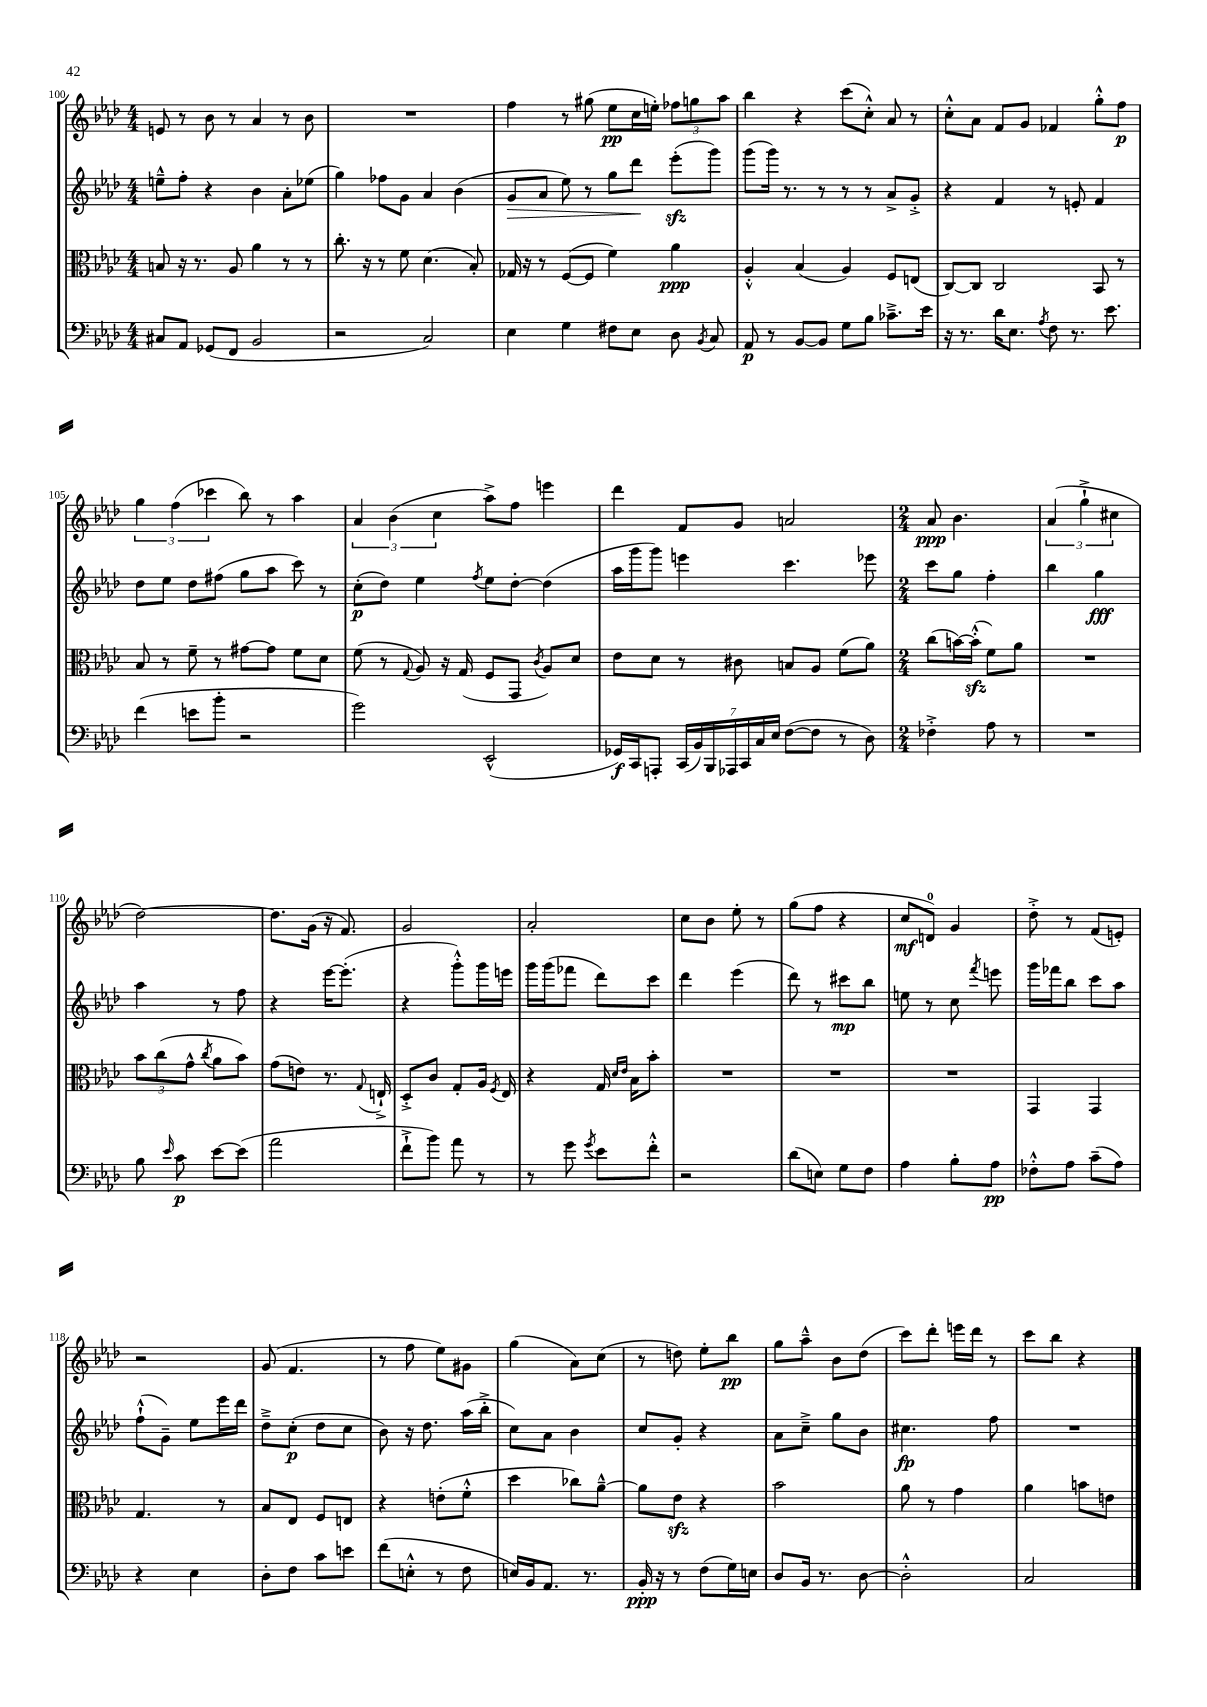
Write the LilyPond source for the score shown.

<<
\new StaffGroup <<
\new Staff = "s0" {
    \clef treble \key aes \major \numericTimeSignature \time 4/4
    \autoBeamOff e'8 r8 bes'8 r8 aes'4 r8 bes'8 |
    R1 |
    f''4 r8 gis''8( ees''8[\pp c''16 e''16]-.) \tuplet 3/2 { fes''8[ g''8 aes''8] } |
    bes''4 r4 c'''8[( c''8]-.-^) aes'8 r8 |
    c''8[-.-^ aes'8] f'8[ g'8] fes'4 g''8[-.-^ f''8]\p |
    \tuplet 3/2 { g''4 f''4( ces'''4 } bes''8) r8 aes''4 |
    \tuplet 3/2 { aes'4 bes'4( c''4 } aes''8[->) f''8] e'''4 |
    des'''4 f'8[ g'8] a'2 |
    \numericTimeSignature \time 2/4 aes'8\ppp bes'4. |
    \tuplet 3/2 { aes'4( g''4-!-> cis''4 } |
    des''2~) |
    des''8.[ g'16]( r16 f'8.) |
    g'2 |
    aes'2-. |
    c''8[ bes'8] ees''8-. r8 |
    g''8[( f''8] r4 |
    c''8[\mf d'8]-0) g'4 |
    des''8-.-> r8 f'8[( e'8]-.) |
    r2 |
    g'8( f'4. |
    r8 f''8 ees''8[) gis'8] |
    g''4( aes'8[) c''8]( |
    r8 d''8) ees''8[-. bes''8]\pp |
    g''8[ aes''8]---^ bes'8[ des''8]( |
    c'''8[) des'''8]-. e'''16[ des'''16] r8 |
    c'''8[ bes''8] r4 \bar "|." |
}
\new Staff = "s1" {
    \clef treble \key aes \major \numericTimeSignature \time 4/4
    \autoBeamOff e''8[---^ f''8]-. r4 bes'4 aes'8[-. ees''8]( |
    g''4) fes''8[ g'8] aes'4 bes'4( |
    g'8[\> aes'8] ees''8) r8 g''8[ des'''8]\! ees'''8[-.\sfz( g'''8]) |
    g'''8[( g'''16]) r8. r8 r8 r8 aes'8[-> g'8]-.-> |
    r4 f'4 r8 e'8-. f'4 |
    des''8[ ees''8] des''8[ fis''8]( g''8[ aes''8] c'''8) r8 |
    c''8[-.\p( des''8]) ees''4 \acciaccatura { f''8 } ees''8[ des''8]~-. des''4( |
    aes''16[ g'''16 g'''8]) e'''4 c'''4. ees'''8 |
    \numericTimeSignature \time 2/4 c'''8[ g''8] f''4-. |
    bes''4 g''4\fff |
    aes''4 r8 f''8 |
    r4 ees'''16[~ ees'''8.]-.( |
    r4 g'''8[-.-^) g'''16 e'''16] |
    g'''16[ g'''16( fes'''8] des'''8[) c'''8] |
    des'''4 ees'''4( |
    des'''8) r8 cis'''8[\mp bes''8] |
    e''8 r8 c''8 \acciaccatura { f'''8 } e'''8 |
    g'''16[ fes'''16 bes''8] c'''8[ aes''8] |
    f''8[-!-^( g'8]--) ees''8[ ees'''16 des'''16] |
    des''8[---> c''8]-.\p( des''8[ c''8] |
    bes'8) r16 des''8. aes''16[( bes''16]-.-> |
    c''8[) aes'8] bes'4 |
    c''8[ g'8]-. r4 |
    aes'8[ c''8]---> g''8[ bes'8] |
    cis''4.\fp f''8 |
    R2 \bar "|." |
}
\new Staff = "s2" {
    \clef alto \key aes \major \numericTimeSignature \time 4/4
    \autoBeamOff b8 r16 r8. aes8 aes'4 r8 r8 |
    c''8.-. r16 r8 f'8 des'4.( bes8-.) |
    ges16 r16 r8 f8[~( f8] f'4) aes'4\ppp |
    aes4-.-^ bes4( aes4) f8[ e8]( |
    c8[~) c8] c2 bes,8 r8 |
    bes8 r8 f'8-- r8 gis'8[~ gis'8] f'8[ des'8] |
    f'8( r8 \appoggiatura { g8 } aes8) r16 g16( f8[ g,8] \acciaccatura { c'8 } aes8[) des'8] |
    ees'8[ des'8] r8 cis'8 b8[ aes8] f'8[( aes'8]) |
    \numericTimeSignature \time 2/4 c''8[( b'16~) b'16]-.-^\sfz( f'8[) aes'8] |
    R2 |
    \tuplet 3/2 { bes'8[ c''8( g'8]-^ } \acciaccatura { c''8 } aes'8[ bes'8]) |
    g'8[( e'8]) r8. \appoggiatura { g8 } e16-!-> |
    des8[-.-> c'8] g8[-. aes16] \acciaccatura { f8 } ees16 |
    r4 g16 \grace { des'16[ ees'16] } bes16[ bes'8]-. |
    R2 |
    R2 |
    R2 |
    g,4 g,4 |
    g4. r8 |
    bes8[ ees8] f8[ e8] |
    r4 e'8[-.( f'8]-.-^ |
    des''4 ces''8[) aes'8]~---^ |
    aes'8[ ees'8]\sfz r4 |
    bes'2 |
    aes'8 r8 g'4 |
    aes'4 b'8[ e'8] \bar "|." |
}
\new Staff = "s3" {
    \clef bass \key aes \major \numericTimeSignature \time 4/4
    \autoBeamOff cis8[ aes,8] ges,8[( f,8] bes,2 |
    r2 c2) |
    ees4 g4 fis8[ ees8] des8 \acciaccatura { bes,8 } c8 |
    aes,8\p r8 bes,8[~ bes,8] g8[ bes8] ces'8.[---> ees'16] |
    r16 r8. des'16[ ees8.] \acciaccatura { aes8 } f8 r8. ees'8. |
    f'4( e'8[ bes'8]-. r2 |
    g'2) ees,2-^( |
    ges,16[\f) c,16 a,,8]-. \tuplet 7/4 { c,16[( bes,16) bes,,16 aes,,16 c,16 c16 ees16] } f8[~( f8] r8 des8) |
    \numericTimeSignature \time 2/4 fes4-.-> aes8 r8 |
    R2 |
    bes8 \grace { ees'16 } c'8\p ees'8[~ ees'8]( |
    aes'2 |
    f'8[-!-> bes'8]) aes'8 r8 |
    r8 g'8 \acciaccatura { g'8 } ees'8[ f'8]-.-^ |
    r2 |
    des'8[( e8]) g8[ f8] |
    aes4 bes8[-. aes8]\pp |
    fes8[-.-^ aes8] c'8[--( aes8]) |
    r4 ees4 |
    des8[-. f8] c'8[ e'8] |
    f'8[( e8]-.-^ r8 f8 |
    e16[) bes,16 aes,8.] r8. |
    bes,16-.\ppp r16 r8 f8[( g16) e16] |
    des8[ bes,16] r8. des8~ |
    des2-.-^ |
    c2 \bar "|." |
}
>>
>>
\layout { \context { \Score currentBarNumber = #100 } }
